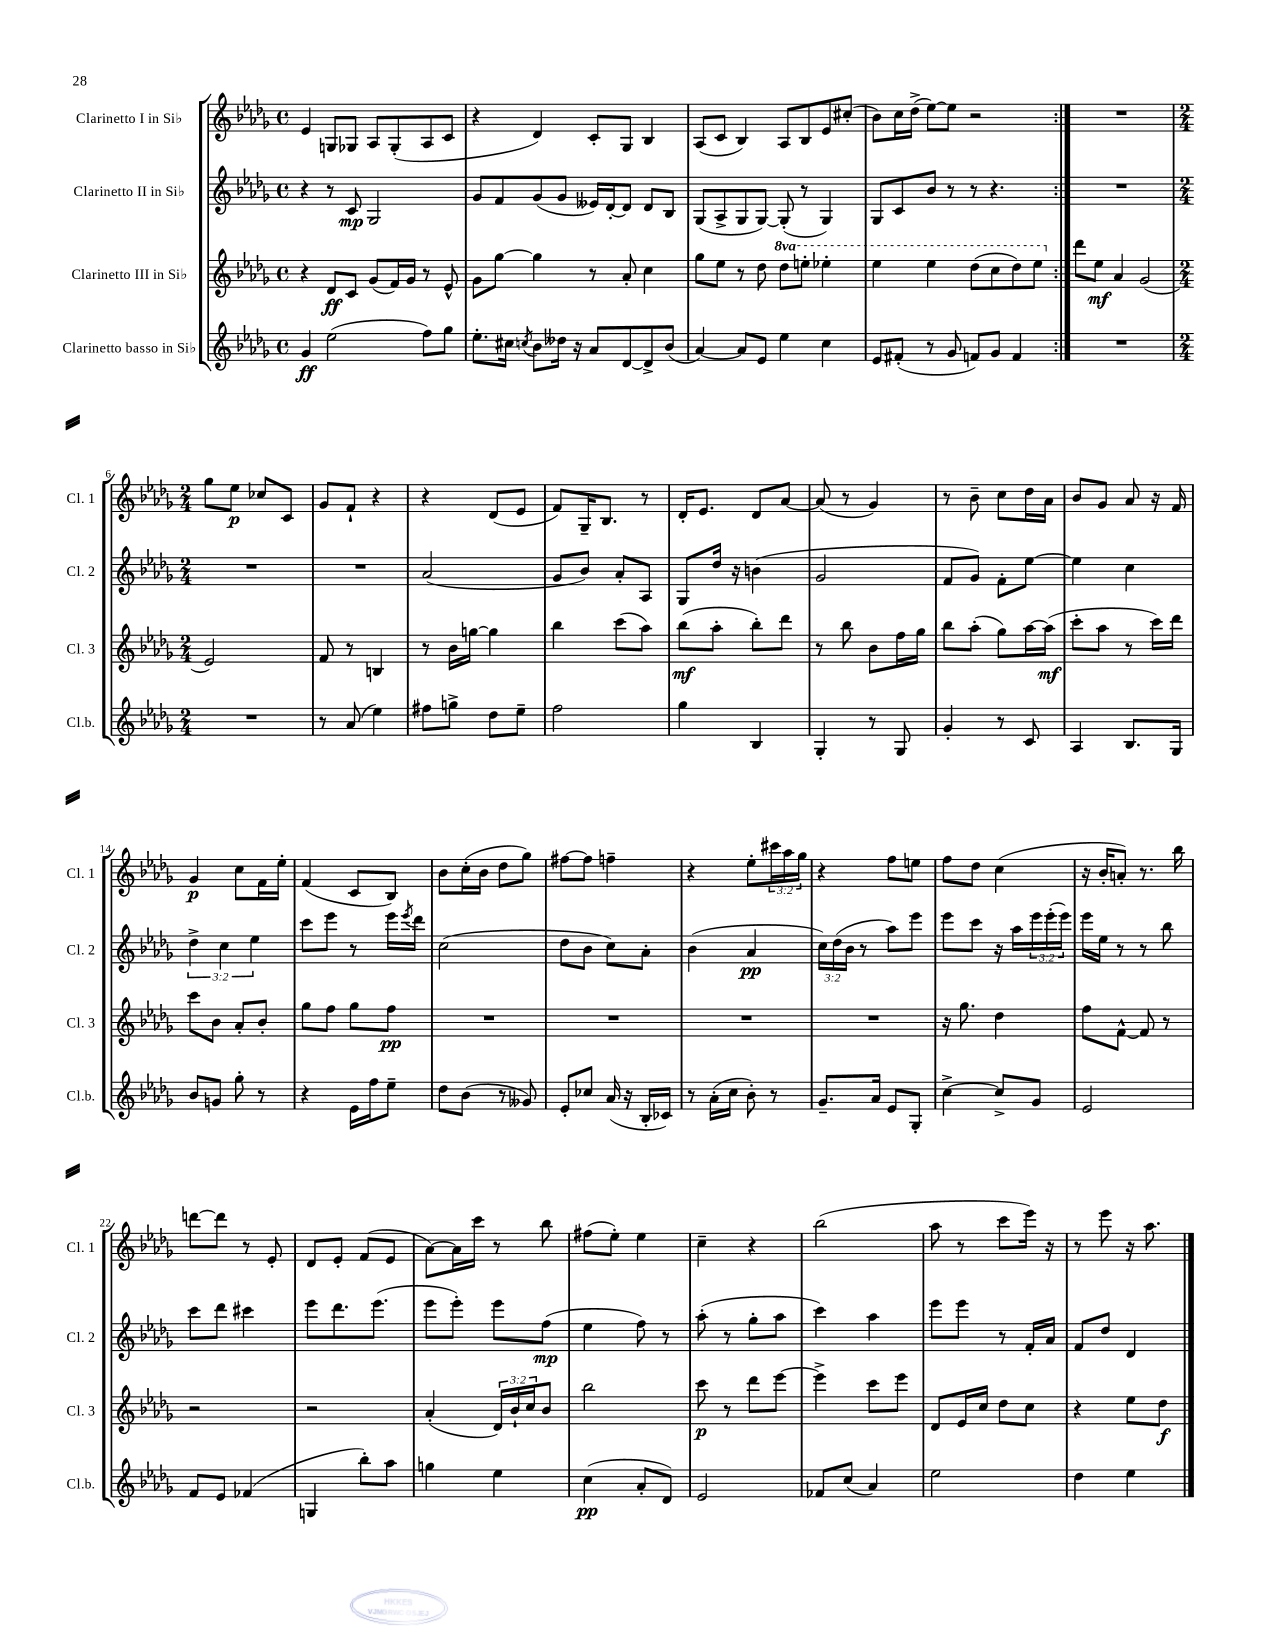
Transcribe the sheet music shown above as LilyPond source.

<<
\new StaffGroup <<
\new Staff = "s0" \with { instrumentName = "Clarinetto I in Sib" shortInstrumentName = "Cl. 1" } {
    \clef treble \key des \major \defaultTimeSignature \time 4/4 \override Staff.TupletNumber.text = #tuplet-number::calc-fraction-text
    \repeat volta 2 { ees'4 g8 ges8 aes8 ges8-.( aes8 c'8 |
    r4 des'4) c'8-. ges8 bes4 |
    aes8( c'8 bes4) aes8 bes8 ees'8 cis''8-.( |
    bes'8) c''16 des''16->( ees''8~) ees''8 r2 | }
    R1 |
    \numericTimeSignature \time 2/4 ges''8 ees''8\p ces''8 c'8 |
    ges'8 f'8-! r4 |
    r4 des'8( ees'8 |
    f'8) ges16-- bes8. r8 |
    des'16-. ees'8. des'8 aes'8~ |
    aes'8( r8 ges'4) |
    r8 bes'8-- c''8 des''16 aes'16 |
    bes'8 ges'8 aes'8 r16 f'16 |
    ges'4\p c''8 f'16 ees''16-. |
    f'4( c'8 bes8) |
    bes'8 c''16-.( bes'16 des''8 ges''8) |
    fis''8~ fis''8 f''4-- |
    r4 ees''8-. \tuplet 3/2 { cis'''16 aes''16 ges''16 } |
    r4 f''8 e''8 |
    f''8 des''8 c''4( |
    r16 bes'16-. a'8-.) r8. bes''16 |
    d'''8~ d'''8 r8 ees'8-. |
    des'8 ees'8-. f'8( ees'8 |
    aes'8~) aes'16 c'''16 r8 bes''8 |
    fis''8( ees''8-.) ees''4 |
    c''4-- r4 |
    bes''2( |
    aes''8 r8 c'''8 ees'''16) r16 |
    r8 ees'''8 r16 aes''8. \bar "|." |
}
\new Staff = "s1" \with { instrumentName = "Clarinetto II in Sib" shortInstrumentName = "Cl. 2" } {
    \clef treble \key des \major \defaultTimeSignature \time 4/4 \override Staff.TupletNumber.text = #tuplet-number::calc-fraction-text
    \repeat volta 2 { r4 r8 c'8\mp ges2 |
    ges'8 f'8 ges'8( ges'8 eeses'16) des'16~-. des'8 des'8 bes8 |
    ges8( aes8-> ges8 ges8~) ges8-.( r8 ges4) |
    ges8 c'8 bes'8 r8 r8 r4. | }
    R1 |
    \numericTimeSignature \time 2/4 R2 |
    R2 |
    aes'2( |
    ges'8 bes'8) aes'8-. aes8 |
    ges8 des''16 r16 b'4( |
    ges'2 |
    f'8 ges'8) f'8-. ees''8~ |
    ees''4 c''4 |
    \tuplet 3/2 { des''4-> c''4 ees''4 } |
    c'''8 ees'''8 r8 ees'''16 \acciaccatura { ees'''8 } des'''16 |
    c''2( |
    des''8 bes'8 c''8) aes'8-. |
    bes'4( aes'4\pp |
    \tuplet 3/2 { c''16) des''16( bes'16 } r8 aes''8) ees'''8 |
    ees'''8 c'''8 r16 aes''16 \tuplet 3/2 { ees'''16 ees'''16-.( ees'''16) } |
    ees'''16 ees''16 r8 r8 bes''8 |
    c'''8 des'''8 cis'''4 |
    ees'''8 des'''8. ees'''8.( |
    ees'''8 ees'''8-.) ees'''8 f''8\mp( |
    ees''4 f''8) r8 |
    aes''8-.( r8 ges''8-. aes''8 |
    c'''4) aes''4 |
    ees'''8 ees'''8 r8 f'16-. aes'16 |
    f'8 des''8 des'4 \bar "|." |
}
\new Staff = "s2" \with { instrumentName = "Clarinetto III in Sib" shortInstrumentName = "Cl. 3" } {
    \clef treble \key des \major \defaultTimeSignature \time 4/4 \override Staff.TupletNumber.text = #tuplet-number::calc-fraction-text \set Staff.ottavationMarkups = #ottavation-simple-ordinals
    \repeat volta 2 { r4 des'8\ff c'8 ges'8( f'16) ges'16 r8 ees'8-^ |
    ges'8 ges''8~ ges''4 r8 aes'8-. c''4 |
    ges''8 ees''8 r8 des''8 \ottava #1 des'''8 e'''8-. ees'''4-. |
    ees'''4 ees'''4 des'''8( c'''8 des'''8) ees'''8 \ottava #0 | }
    des'''8 ees''8\mf aes'4 ges'2( |
    \numericTimeSignature \time 2/4 ees'2) |
    f'8 r8 b4 |
    r8 bes'16 g''16~ g''4 |
    bes''4 c'''8( aes''8) |
    bes''8\mf( aes''8-. bes''8-.) des'''8 |
    r8 bes''8 bes'8 f''16 ges''16 |
    bes''8 aes''8-.( ges''8) aes''16~ aes''16\mf( |
    c'''8-. aes''8 r8 c'''16) des'''16 |
    c'''8 bes'8 aes'8-. bes'8-. |
    ges''8 f''8 ges''8 f''8\pp |
    R2 |
    R2 |
    R2 |
    R2 |
    r16 ges''8. des''4 |
    f''8 f'8~-^ f'8 r8 |
    r2 |
    r2 |
    aes'4-.( \tuplet 3/2 { des'16) bes'16-! c''16 } bes'8 |
    bes''2 |
    c'''8\p r8 des'''8 ees'''8~ |
    ees'''4-> c'''8 ees'''8 |
    des'8 ees'16 c''16 des''8 c''8 |
    r4 ees''8 des''8\f \bar "|." |
}
\new Staff = "s3" \with { instrumentName = "Clarinetto basso in Sib" shortInstrumentName = "Cl.b." } {
    \clef treble \key des \major \defaultTimeSignature \time 4/4
    \repeat volta 2 { ges'4\ff ees''2( f''8) ges''8 |
    ees''8.-. cis''16 \acciaccatura { c''8 } bes'8 deses''16 r16 aes'8 des'8~ des'8-> bes'8( |
    aes'4~) aes'8 ees'8 ees''4 c''4 |
    ees'8 fis'8-.( r8 ges'8 f'8) ges'8 f'4 | }
    R1 |
    \numericTimeSignature \time 2/4 R2 |
    r8 aes'8( ees''4) |
    fis''8 g''8-> des''8 ees''8-- |
    f''2 |
    ges''4 bes4 |
    ges4-. r8 ges8 |
    ges'4-. r8 c'8 |
    aes4 bes8. ges16 |
    bes'8 g'8 ges''8-. r8 |
    r4 ees'16 f''16 ees''8-- |
    des''8 bes'8( r8 geses'8) |
    ees'8-. ces''8 aes'16( r16 bes16-. ces'16) |
    r8 aes'16-.( c''16 bes'8-.) r8 |
    ges'8.-- aes'16 ees'8 ges8-. |
    c''4~-> c''8-> ges'8 |
    ees'2 |
    f'8 ees'8 fes'4( |
    g4 bes''8-.) aes''8 |
    g''4 ees''4 |
    c''4\pp( aes'8-. des'8) |
    ees'2 |
    fes'8 c''8( aes'4) |
    ees''2 |
    des''4 ees''4 \bar "|." |
}
>>
>>
